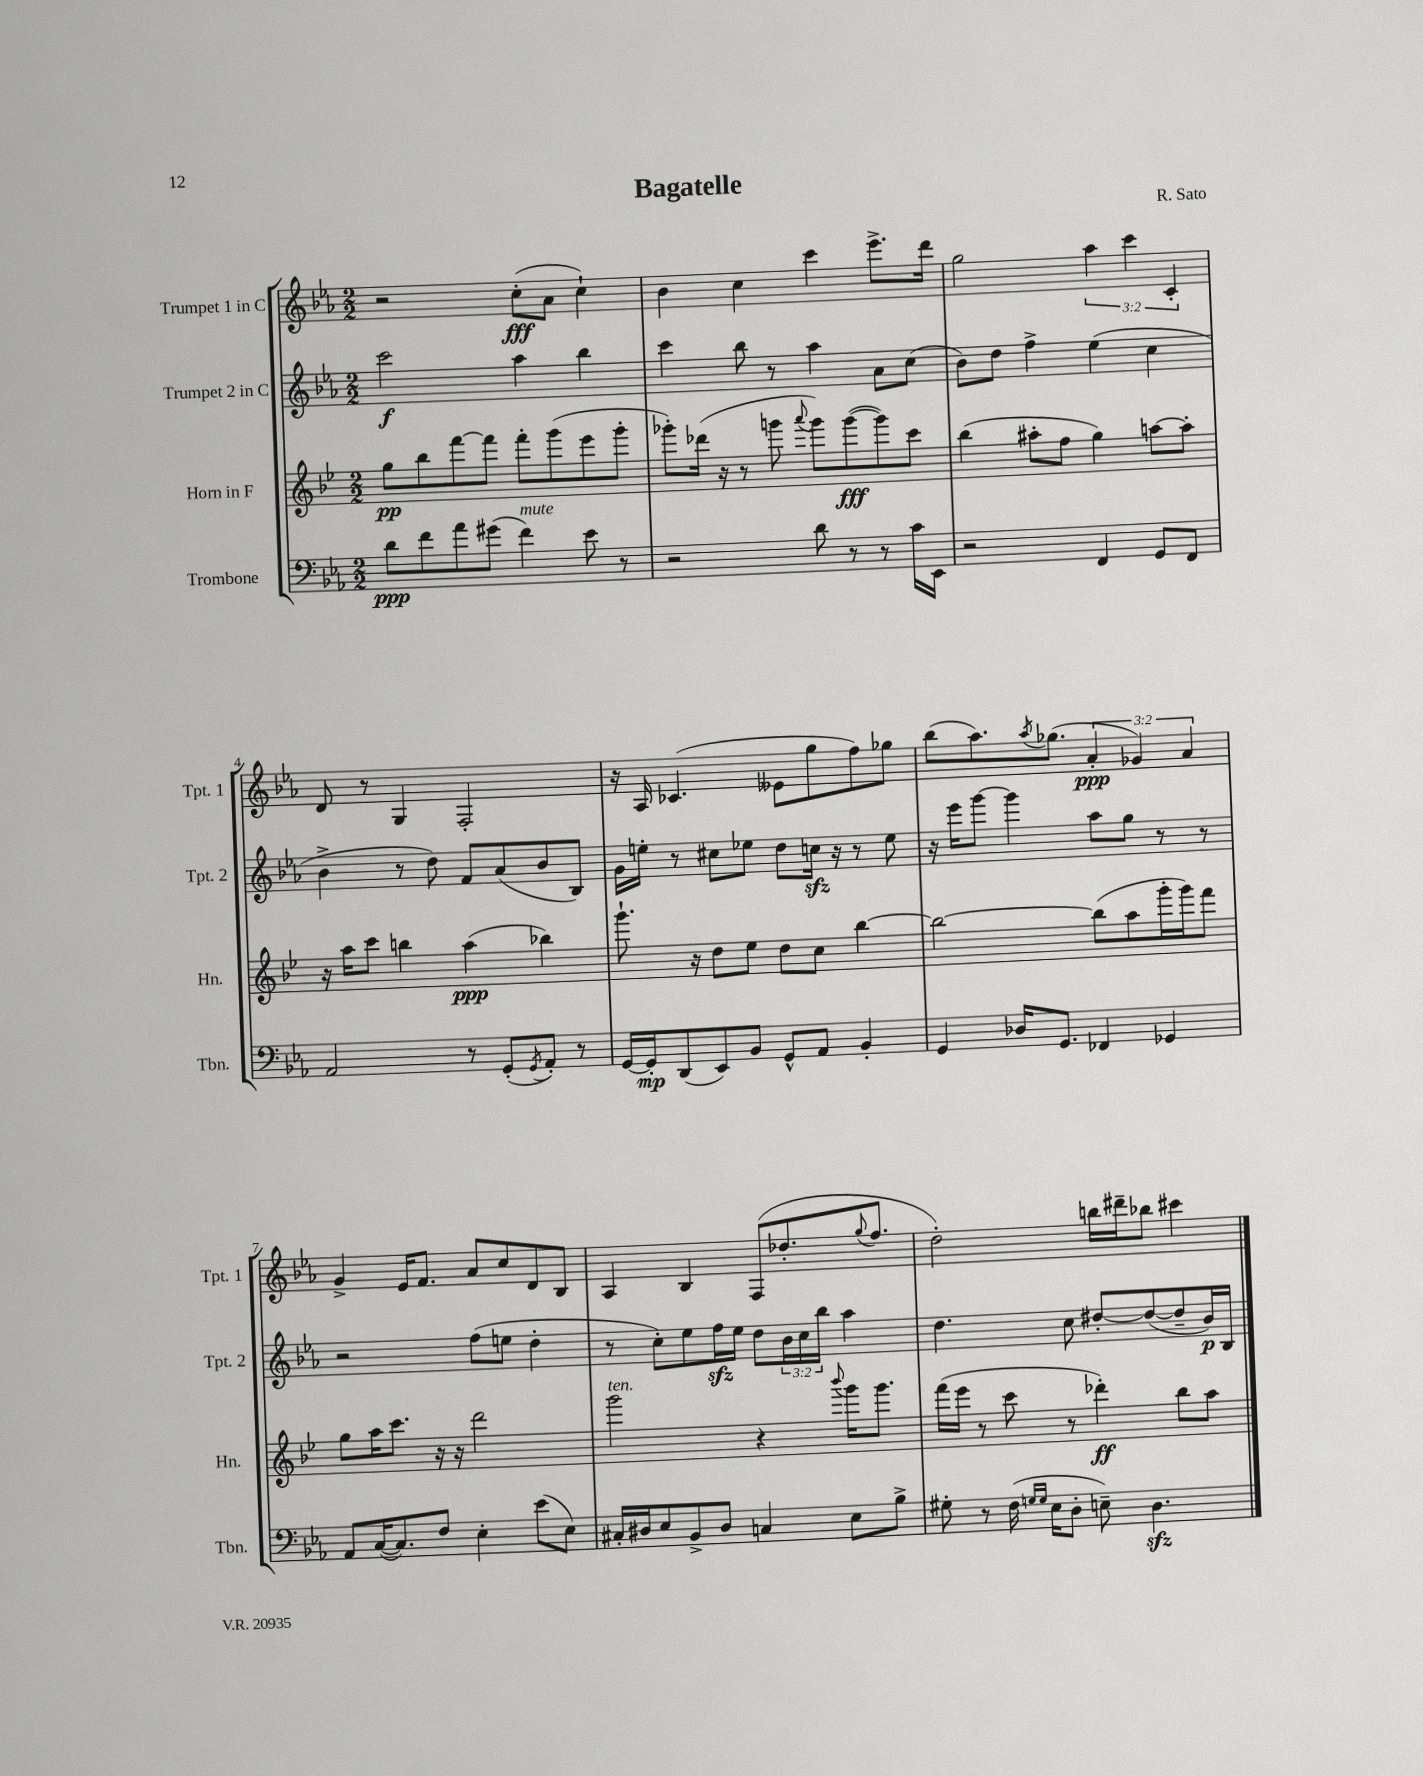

**kern	**dynam	**kern	**dynam	**kern	**dynam	**kern	**dynam
*part4	*part4	*part3	*part3	*part2	*part2	*part1	*part1
*staff4	*staff4	*staff3	*staff3	*staff2	*staff2	*staff1	*staff1
*I"Trombone	*	*I"Horn in F	*	*I"Trumpet 2 in C	*	*I"Trumpet 1 in C	*
*I'Tbn.	*	*I'Hn.	*	*I'Tpt. 2	*	*I'Tpt. 1	*
*clefF4	*	*clefG2	*	*clefG2	*	*clefG2	*
*k[b-e-a-]	*	*k[b-e-]	*	*k[b-e-a-]	*	*k[b-e-a-]	*
*M2/2	*	*M2/2	*	*M2/2	*	*M2/2	*
=1	=1	=1	=1	=1	=1	=1	=1
8d\L	ppp	8gg\L	pp	2ccc\	f	2r	.
8f\	.	8bb-\	.	.	.	.	.
8a-\	.	[8fff\	.	.	.	.	.
(8g#X\J	.	8fff\J]	.	.	.	.	.
!LO:TX:a:i:t=mute	!	!	!	!	!	!	!
4f\)	.	8fff'\L	.	4aa-\	.	(8cc'\L	fff
.	.	(8ggg\	.	.	.	8a-\J	.
8e-\	.	8eee-\	.	4bb-\	.	4cc`\)	.
8r	.	8ggg'\J	.	.	.	.	.
=2	=2	=2	=2	=2	=2	=2	=2
2r	.	8ggg-X'\L)	.	4ccc\	.	4b-\	.
.	.	(16ddd-X\Jk	.	.	.	.	.
.	.	16r	.	.	.	.	.
.	.	8r	.	8bb-\	.	4cc\	.
.	.	8gggn\	.	8r	.	.	.
.	.	8qqaaa/	.	.	.	.	.
8d\	.	8ggg\L)	.	4aa-\	.	4ccc\	.
8r	.	([8ggg\	fff	.	.	.	.
8r	.	8ggg\])	.	8a-\L	.	8.eee-^\L	.
16c\LL	.	8ccc\J	.	(8cc\J	.	.	.
16EE-\JJ	.	.	.	.	.	16ddd\Jk	.
=3	=3	=3	=3	=3	=3	=3	=3
2r	.	(4bb-\	.	8b-\L)	.	2gg\	.
.	.	.	.	8dd\J	.	.	.
.	.	8aa#X'\L	.	4ff^\	.	.	.
.	.	8ff\J	.	.	.	.	.
4FF/	.	4gg\)	.	(4ee-\	.	6aa-\	.
.	.	.	.	.	.	6ccc\	.
8GG/L	.	[8aan\L	.	4cc\	.	.	.
.	.	.	.	.	.	6c'/	.
8FF/J	.	8aa'\J]	.	.	.	.	.
!!LO:LB:g=z
=4	=4	=4	=4	=4	=4	=4	=4
2AA-/	.	16r	.	4b-^\	.	8d/	.
.	.	16aa\KL	.	.	.	.	.
.	.	8ccc\J	.	.	.	8r	.
.	.	4bbn\	.	8r	.	4G/	.
.	.	.	.	8dd\)	.	.	.
8r	.	(4aa\	ppp	8f/L	.	2F'/	.
(8GG'/L	.	.	.	(8a-/	.	.	.
8qGG/	.	.	.	.	.	.	.
8AA-'/J)	.	4bb-X\)	.	8b-/	.	.	.
8r	.	.	.	8B-/J)	.	.	.
=5	=5	=5	=5	=5	=5	=5	=5
[16GG/LL	.	8.ggg`\	.	16g\LL	.	16r	.
16GG'/J]	mp	.	.	16een'\JJ	.	16A-/	.
(8DD/	.	.	.	8r	.	(4.c-X/	.
.	.	16r	.	.	.	.	.
8EE-/)	.	8dd\L	.	8cc#X\L	.	.	.
8BB-/J	.	8ee-\J	.	8ee-X\J	.	.	.
8GG^^/L	.	8dd\L	.	8dd\L	.	8e--X\L	.
8AA-/J	.	8cc\J	.	16ccnzz\Jk	.	8gg\	.
.	.	.	.	16r	.	.	.
4BB-'/	.	[4bb-\	.	8r	.	8ff\)	.
.	.	.	.	8ee-\	.	8gg-X\J	.
=6	=6	=6	=6	=6	=6	=6	=6
4GG/	.	2bb-\_	.	16r	.	(8bb-\L	.
.	.	.	.	16eee-\KL	.	.	.
.	.	.	.	[8ggg\J	.	8.aa-\)	.
16D-X/KL	.	.	.	4ggg\]	.	.	.
.	.	.	.	.	.	8qaa-/	.
8.GG/J	.	.	.	.	.	(8.gg-X\J	.
4FF-X/	.	(8bb-\L]	.	8aa-\L	.	6a-'/	ppp
.	.	8aa\	.	8gg\J	.	.	.
.	.	.	.	.	.	6g-X/)	.
4GG-X/	.	16ggg'\L	.	8r	.	.	.
.	.	16ggg\J)	.	.	.	.	.
.	.	.	.	.	.	6a-/	.
.	.	8fff\J	.	8r	.	.	.
!!LO:LB:g=z
=7	=7	=7	=7	=7	=7	=7	=7
8AA-/L	.	8gg\L	.	2r	.	4g^/	.
([16C/K	.	16aa\K	.	.	.	.	.
8.C/])	.	8.ccc\J	.	.	.	.	.
.	.	.	.	.	.	16e-/KL	.
.	.	.	.	.	.	8.f/J	.
8F/J	.	16r	.	.	.	.	.
.	.	16r	.	.	.	.	.
4E-'\	.	2ddd\	.	(8ff\L	.	8a-/L	.
.	.	.	.	8een\J	.	8cc/	.
(8e-\L	.	.	.	4dd'\	.	8d/	.
8E-\J)	.	.	.	.	.	8B-/J	.
=8	=8	=8	=8	=8	=8	=8	=8
!	!	!LO:TX:a:i:t=ten.	!	!	!	!	!
16C#X'/LL	.	2ggg\	.	8r	.	4A-/	.
16D#X/J	.	.	.	.	.	.	.
8E-/	.	.	.	8cc'\L)	.	.	.
8BB-^/	.	.	.	8ee-\	.	4B-/	.
8D#/J	.	.	.	16ffzz\L	.	.	.
.	.	.	.	16ee-\JJ	.	.	.
4Cn/	.	4r	.	8dd\L	.	(8F/L	.
.	.	.	.	24b-\L	.	8.dd-X'/	.
.	.	.	.	24cc\	.	.	.
.	.	.	.	24bb-\JJ	.	.	.
.	.	8qqbbb-/	.	.	.	.	.
8E-\L	.	16ggg\KL	.	4aa-\	.	.	.
.	.	.	.	.	.	8qqgg/	.
.	.	8.ggg\J	.	.	.	8.ff/J	.
8B-^\J	.	.	.	.	.	.	.
=9	=9	=9	=9	=9	=9	=9	=9
8G#X'\	.	(16fff\LL	.	4.dd\	.	2dd'\)	.
.	.	16eee-\JJ	.	.	.	.	.
8r	.	8r	.	.	.	.	.
(16F\	.	8ccc\	.	.	.	.	.
16qqGn/LL	.	.	.	.	.	.	.
16qqG/JJ	.	.	.	.	.	.	.
16E-\KL	.	.	.	.	.	.	.
8D'\J	.	8r	.	8cc\	.	.	.
8En~\)	.	4ddd-X'\)	ff	[8dd#X'/L	.	16bbn\LL	.
.	.	.	.	.	.	16ddd#X~\J	.
4.Dzz\	.	.	.	(8dd#/_	.	8bb-X\J	.
.	.	8bb-\L	.	8dd#~/]	.	4ccc#X\	.
.	.	8aa\J	.	16b-/L)	p	.	.
.	.	.	.	16B-/JJ	.	.	.
==	==	==	==	==	==	==	==
*-	*-	*-	*-	*-	*-	*-	*-
